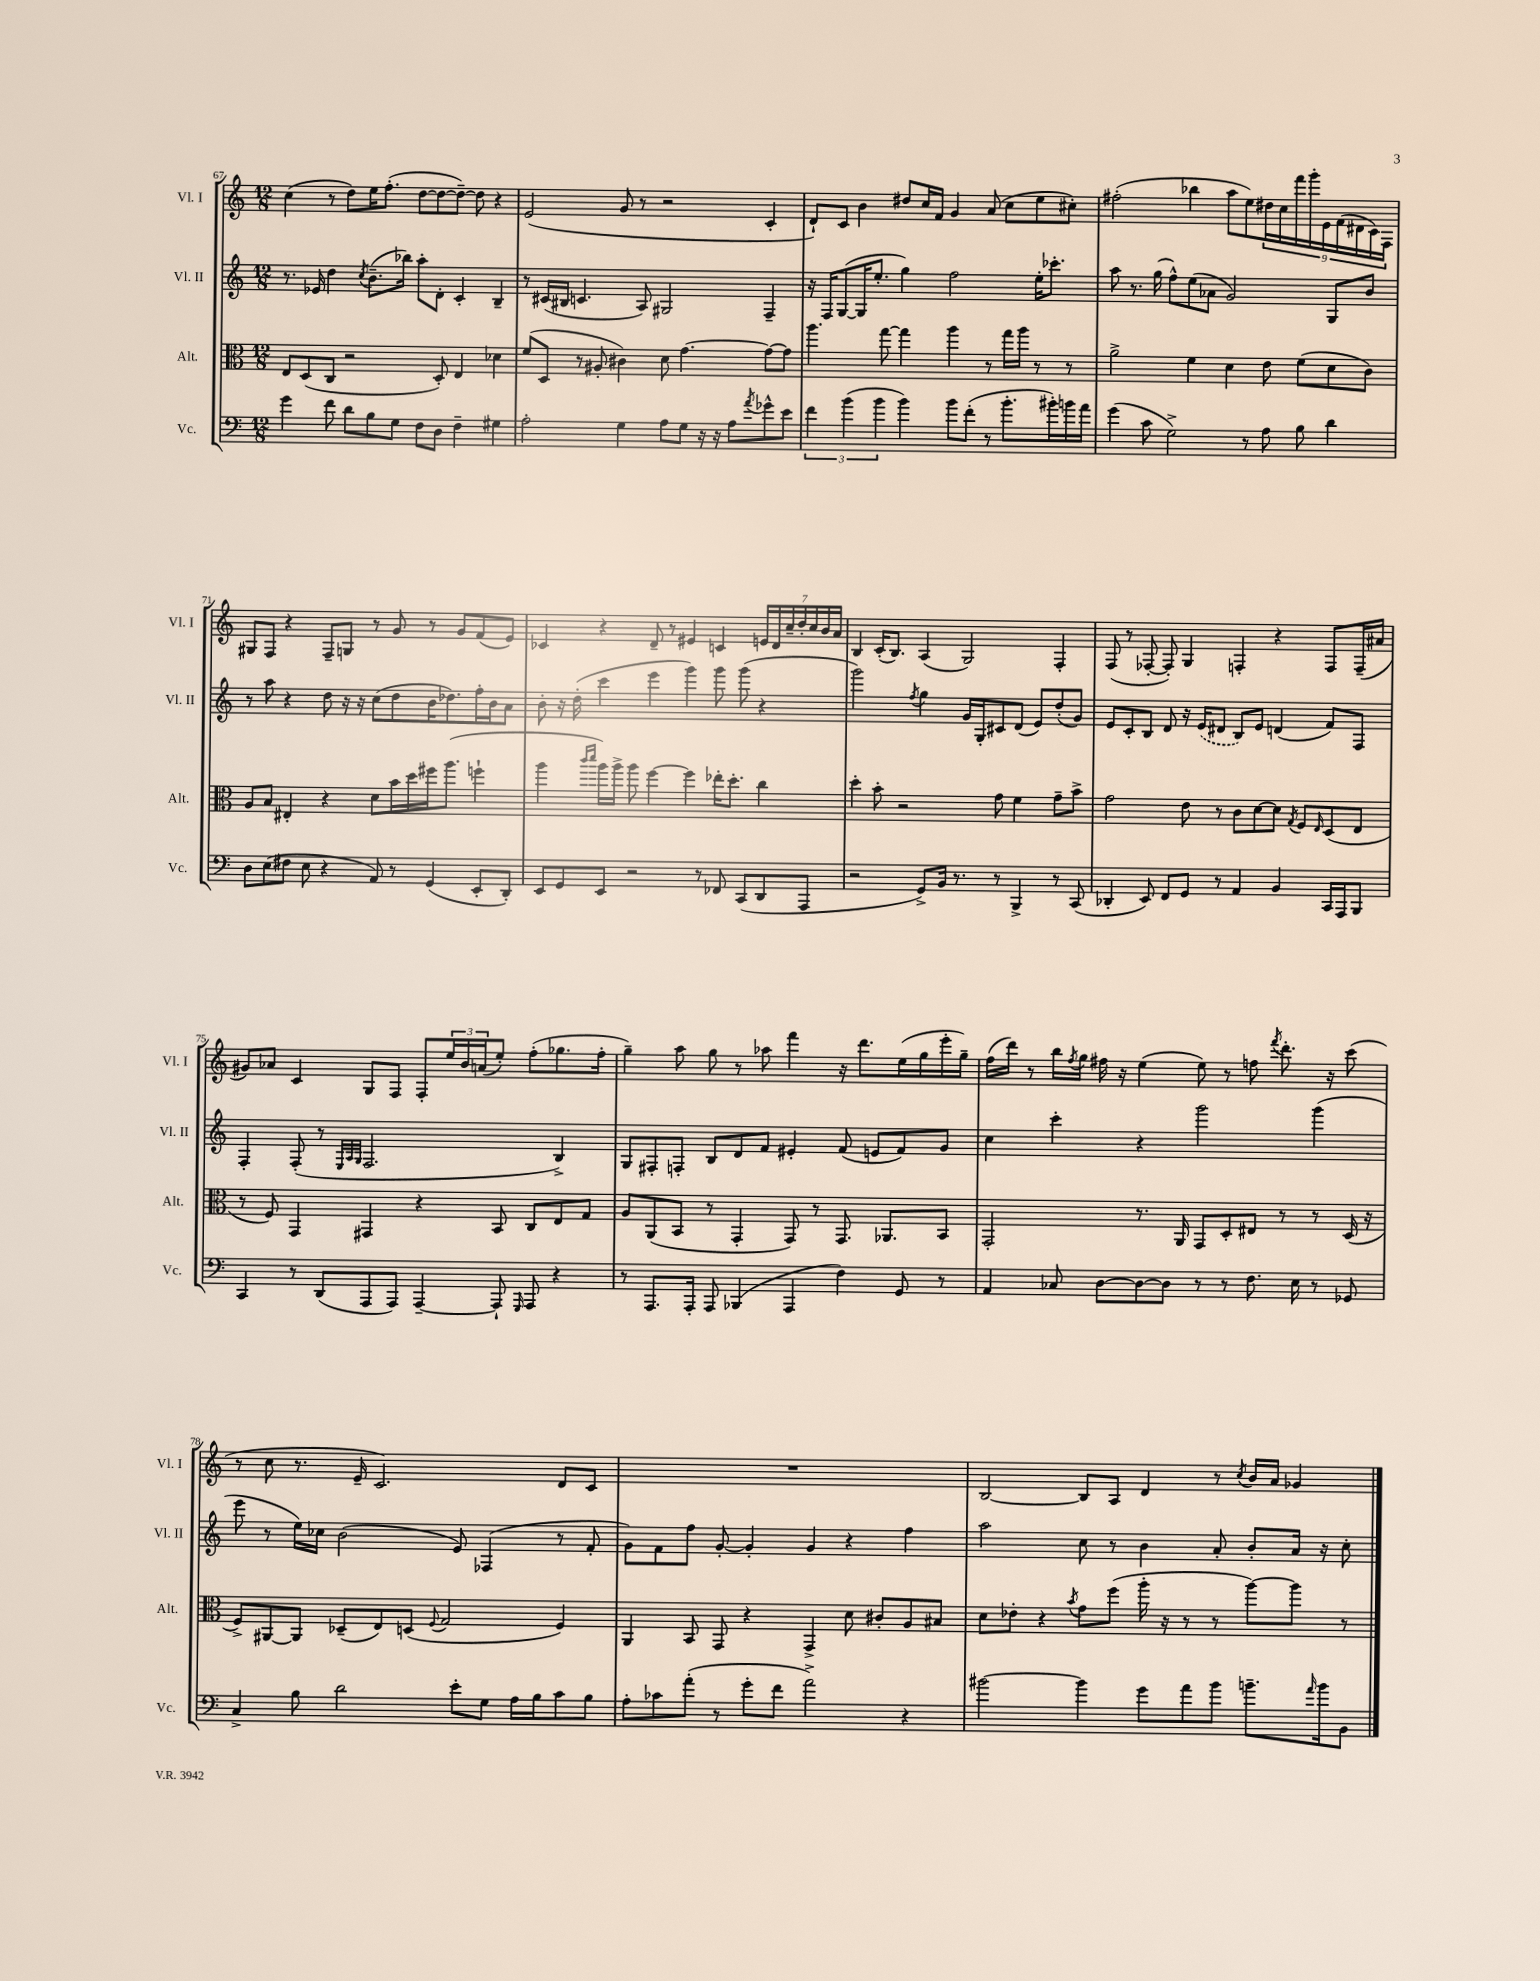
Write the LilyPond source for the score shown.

<<
\new StaffGroup <<
\new Staff = "s0" \with { instrumentName = "Vl. I" shortInstrumentName = "Vl. I" } {
    \clef treble \key c \major \numericTimeSignature \time 12/8
    c''4( r8 d''8) e''16 f''8.-.( d''8~ d''8~ d''8~--) d''8 r4 |
    e'2( g'8 r8 r2 c'4-. |
    d'8-!) c'8 b'4 dis''8 c''16 f'16 g'4 a'8( c''8 e''8 cis''8-.) |
    fis''2-.( bes''4 a''8 e''8) \tuplet 9/8 { dis''16 c''16 f'''16 g'''16-. e'16 f'16( dis'16 c'16) f16 } |
    gis8 f8 r4 f8-- g8 r8 g'8 r8 g'8 f'8( e'8) |
    ces'4 r4 d'8-- r8 eis'4 c'4 \tuplet 7/4 { e'16 d'16 c''16-- d''16-. c''16 b'16 a'16 } |
    b4 c'16-.( b8.) a4( g2) f4-. |
    f8( r8 fes8~-. fes8-.) g4 f4-. r4 f8 f16--( ais'16 |
    gis'8) aes'8 c'4 g8 f8 f8-. \tuplet 3/2 { e''16 b'16 a'16( } e''8-.) f''8-.( ges''8. f''16-. |
    g''4--) a''8 g''8 r8 aes''8 f'''4 r16 d'''8. e''16( g''16 e'''16-. g''16--) |
    f''16( d'''16) r8 b''16 \acciaccatura { f''8 } g''16 fis''16 r16 e''4( e''8) r8 f''8 \acciaccatura { f'''8 } d'''8.-. r16 c'''8( |
    r8 c''8 r8. e'16-- c'2.) d'8 c'8 |
    R1. |
    b2~ b8 a8 d'4 r8 \acciaccatura { c''8 } b'16 a'16 ges'4 \bar "|." |
}
\new Staff = "s1" \with { instrumentName = "Vl. II" shortInstrumentName = "Vl. II" } {
    \clef treble \key c \major \numericTimeSignature \time 12/8
    r8. ees'16 d''4 \acciaccatura { c''8 } b'8.--( bes''16) a''8-. d'8-. c'4-. b4-- |
    r8 cis'16( bis16 c'4. a8) gis2 f4-- |
    r16 f16 g8~( g16 e''8.-. g''4) f''2 e''16-. ces'''8.-. |
    a''8 r8. g''16( f''8-^) e''8( aes'8 g'2) g8 b'8 |
    r8 a''8 r4 d''8 r16 r16 c''8( d''8 b'16 des''8.) f''16-. b'16 a'8 |
    b'8-. r16 d''16-.( c'''4 e'''4 g'''4) g'''8 g'''8( r4 |
    g'''2) \acciaccatura { f''8 } g''4 g'16 g16-. cis'8 d'8( e'8) d''8-.( g'8) |
    e'8 c'8-. b8 d'8 r16 \once \slurDashed e'16( dis'8 b8) e'8 d'4( f'8) f8 |
    f4-. f8-.( r8 \grace { e32 a32 g32 } f2. b4->) |
    g8 fis8-. f8-. b8 d'8 f'8 eis'4-. f'8( e'8 f'8) g'8 |
    c''4 c'''4-. r4 g'''2 g'''4( |
    e'''8 r8 e''16) ces''16 b'2( e'8) fes4( r8 f'8-. |
    g'8) f'8 f''8 g'8~-. g'4-. g'4 r4 f''4 |
    a''2 c''8 r8 b'4 a'8-. b'8-. a'16 r16 c''8-. \bar "|." |
}
\new Staff = "s2" \with { instrumentName = "Alt." shortInstrumentName = "Alt." } {
    \clef alto \key c \major \numericTimeSignature \time 12/8
    e8 d8( c8 r2 d8-.) e4 des'4 |
    f'8( d8 r8 ais8-. cis'4) d'8 g'4.~ g'8~ g'8 |
    a''4. g''8~ g''4 a''4 r8 g''16 a''16 r8 r8 |
    a'2-> f'4 d'4 e'8 f'8( d'8 c'8) |
    a8 b8 eis4-. r4 d'8 b'16 d''16 fis''16 a''8.( f''4-! |
    a''4 \grace { c'''16 d'''16 } a''16) a''16-> a''8 f''4~ f''4 ees''16-. d''8.-. c''4 |
    d''4-. b'8-. r2 g'8 f'4 g'8-- b'8-> |
    g'2 e'8 r8 c'8 d'8~ d'8 \acciaccatura { g8 } f8 \grace { e16 } d8( e8 |
    r8 f8) g,4 gis,4 r4 b,8 c8 e8 g8 |
    a8 a,8( b,8 r8 g,4-. g,8) r8 g,8. aes,8. b,8 |
    g,2-. r8. a,16 g,8 d8-. eis8 r8 r8 d16( r16 |
    f8->) ais,8~ ais,8 des8--( e8) d8( \appoggiatura { f8 } g2 f4) |
    a,4 b,8 g,8 r4 g,4-> d'8 cis'8-. a8 bis8 |
    d'8 ees'8-. r4 \acciaccatura { b'8 } g'8 f''8( a''16-. r16 r8 r8 a''8~) a''8 r8 \bar "|." |
}
\new Staff = "s3" \with { instrumentName = "Vc." shortInstrumentName = "Vc." } {
    \clef bass \key c \major \numericTimeSignature \time 12/8
    g'4 f'8 d'8 b8 g8 f8 d8 f4-- gis4 |
    a2-. g4 a8 g8 r16 r16 a8 \acciaccatura { a'8 } ges'8-^ e'8 |
    \tuplet 3/2 { f'4 b'4( b'4 } b'4) b'8 f'8-.( r8 b'8.-. bis'16-.) b'16 a'16 |
    g'4( c'8 g2->) r8 a8 b8 d'4 |
    d8 e8( fis8 e8 r4 a,8) r8 g,4( e,8-. d,8-.) |
    e,8 g,8 e,8 r2 r8 fes,8 c,8( d,8 a,,8 |
    r2 g,8->) b,16 r8. r8 b,,4-> r8 c,8( |
    des,4-. e,8) f,8 g,8 r8 a,4 b,4 c,16 a,,16 b,,8 |
    c,4 r8 d,8( a,,8 a,,8) a,,4~-- a,,8-! \grace { g,,16 } a,,8 r4 |
    r8 a,,8. a,,16-. a,,8 bes,,4( a,,4 f4) g,8 r8 |
    a,4 ces8 d8~ d8~ d8 r8 r8 f8. e16 r8 ges,8 |
    c4-> b8 d'2 e'8-. g8 a16 b16 c'8 b8 |
    a8-. ces'8 a'8-.( r8 g'8-. f'8 a'2->) r4 |
    bis'2~ bis'4 g'8 a'8 bis'8 b'8.-- \grace { a'16 } b'16 b,8 \bar "|." |
}
>>
>>
\layout { \context { \Score currentBarNumber = #67 } }
